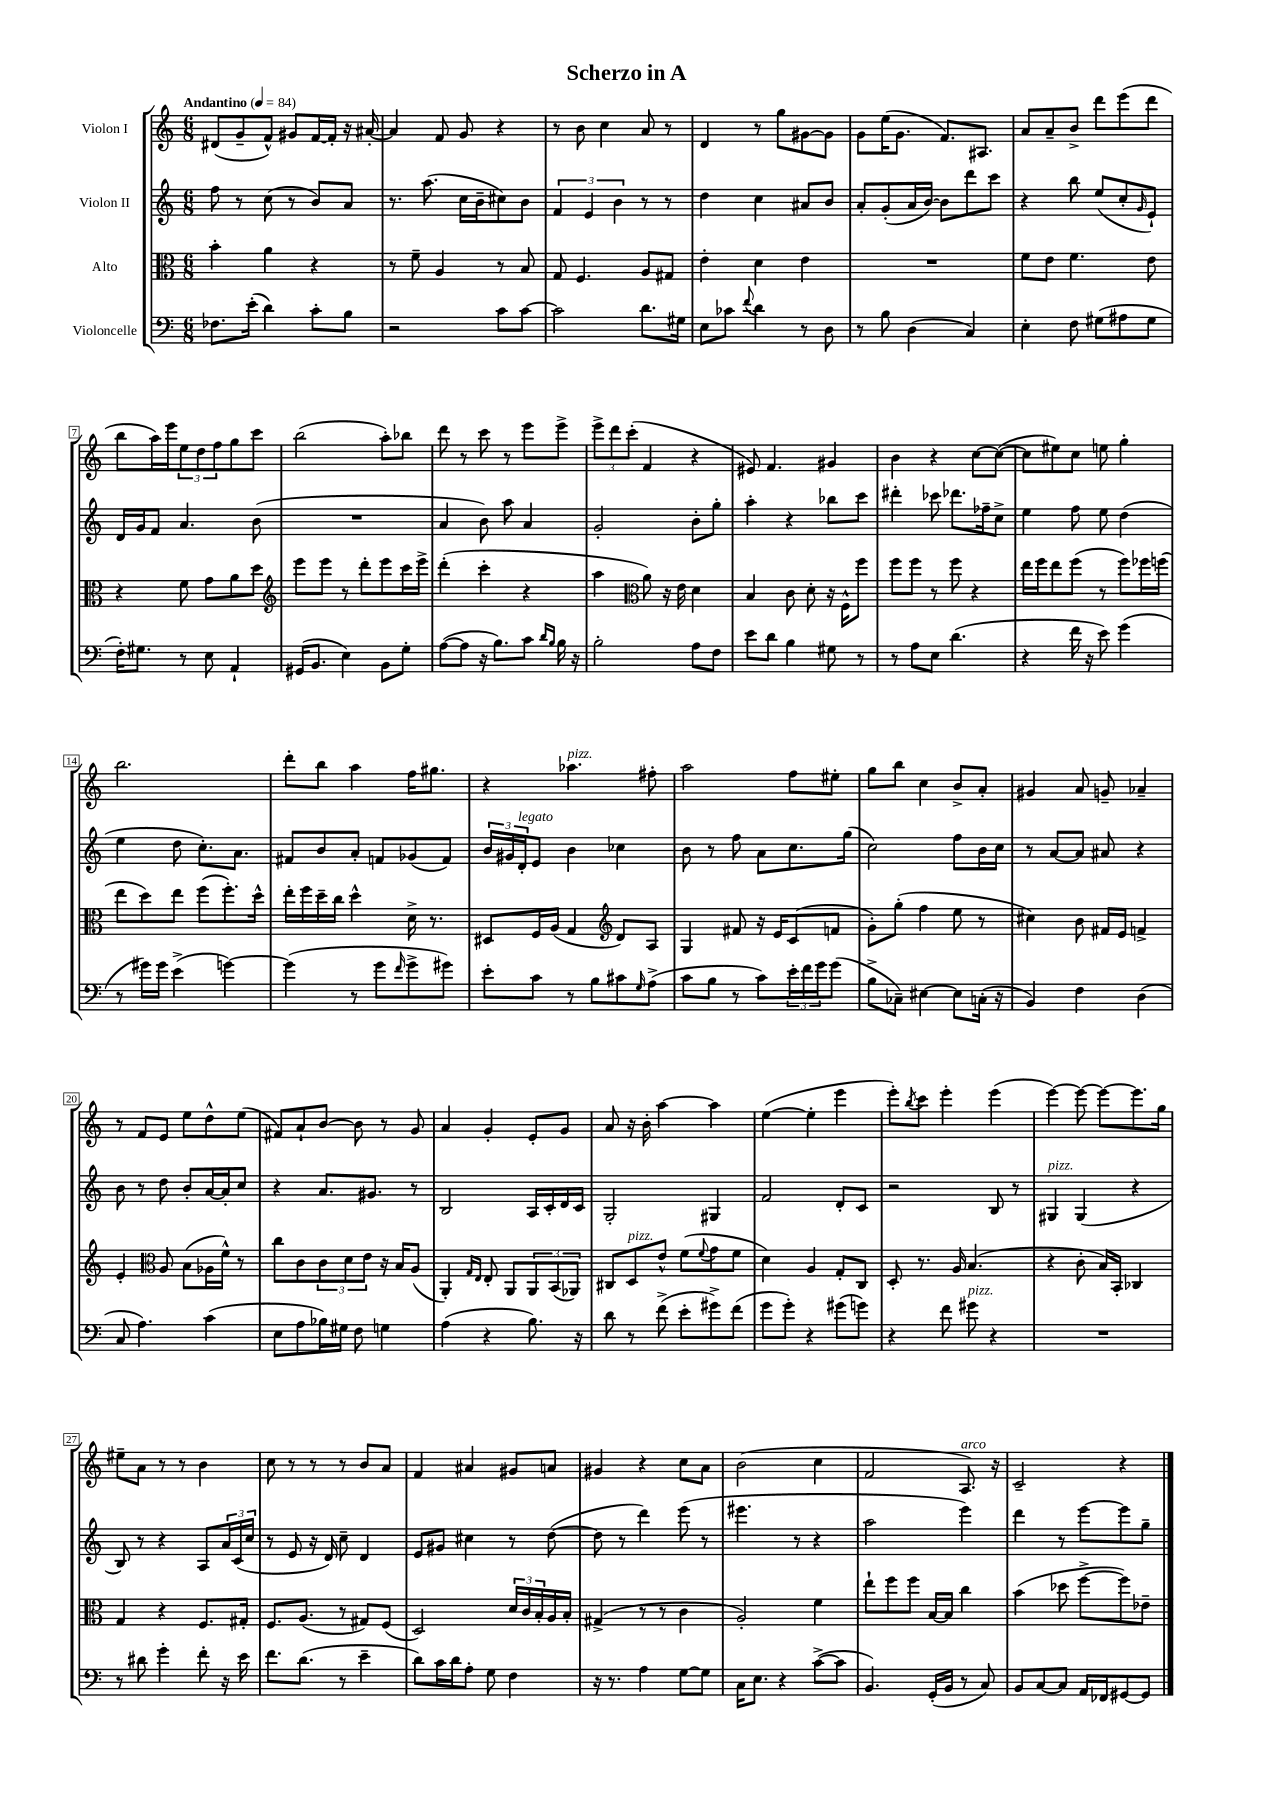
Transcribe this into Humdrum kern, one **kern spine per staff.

**kern	**kern	**kern	**kern
*part4	*part3	*part2	*part1
*staff4	*staff3	*staff2	*staff1
*I"Violoncelle	*I"Alto	*I"Violon II	*I"Violon I
*clefF4	*clefC3	*clefG2	*clefG2
*k[]	*k[]	*k[]	*k[]
*M6/8	*M6/8	*M6/8	*M6/8
*MM84	*MM84	*MM84	*MM84
=1	=1	=1	=1
!	!	!	!LO:TX:a:B:t=Andantino
8.F-X\L	4b'\	8ff\	(8d#X/L
.	.	8r	8g~/
(16e'\Jk	.	.	.
4d\)	4a\	(8cc\	8f^^/J)
.	.	8r	8g#X/L
8c'\L	4r	8b/L)	[16f/L
.	.	.	16f'/JJ]
8B\J	.	8a/J	16r
.	.	.	[16a#X'/
=2	=2	=2	=2
2r	8r	8.r	4a#/]
.	8f~\	.	.
.	.	(8.aa\	.
.	4A/	.	8f/
.	.	16cc\LL	8g/
.	.	16b~\J	.
8c\L	8r	8cc#X\)	4r
[8c\J	8B/	8b\J	.
=3	=3	=3	=3
2c\]	8G/	6f/	8r
.	4.F/	.	8b\
.	.	6e/	.
.	.	.	4cc\
.	.	6b\	.
8.d\L	8A/L	8r	8a/
.	8G#X/J	8r	8r
16G#X\Jk	.	.	.
=4	=4	=4	=4
8E\L	4e'\	4dd\	4d/
8c-X\J	.	.	.
8qqf/	.	.	.
4d\	4d\	4cc\	8r
.	.	.	8gg\L
8r	4e\	8a#X/L	[8g#X\
8D\	.	8b/J	8g#\J]
=5	=5	=5	=5
8r	2.r	8a'/L	8g\L
8B\	.	(8g'/	(16ee\K
.	.	.	8.g\J
(4D\	.	16a/L	.
.	.	[16b/JJ)	.
.	.	8b\L]	8.f/L)
4C/)	.	8ddd\	.
.	.	.	8.A#X/J
.	.	8ccc\J	.
=6	=6	=6	=6
4E'\	8f\L	4r	8a/L
.	8e\J	.	8a~/
8F\	4.f\	8bb\	8b^/J
(8G#X\L	.	(8ee/L	8ddd\L
8A#X\	.	8cc'/	(8eee\
.	.	16qqg/	.
8G#\J	8e\	8e`/J)	8ddd\J
!!LO:LB:g=z
=7	=7	=7	=7
16F'\KL)	4r	16d/LL	8bb\L
8.G#X\J	.	16g/J	.
.	.	8f/J	16aa\L)
.	.	.	16eee\J
8r	8f\	4.a/	12ee\
.	.	.	12dd\
8E\	8g\L	.	.
.	.	.	12ff\
4AA`/	8a\	.	8gg\
.	8dd\J	(8b\	8ccc\J
=8	=8	=8	=8
*	*clefG2	*	*
(16GG#X/KL	8eee\L	2.r	(2bb\
8.BB/J	.	.	.
.	8eee\J	.	.
4E\)	8r	.	.
.	8ddd'\L	.	.
8BB\L	8eee\	.	8aa'\L)
8G'\J	16ccc\L	.	8bb-X\J
.	16eee^\JJ	.	.
=9	=9	=9	=9
([8A\L	(4ddd'\	4a/	8ddd\
8A\J]	.	.	8r
16r	4ccc'\	8b\)	8ccc\
8.B\L)	.	.	.
.	.	8aa\	8r
8c\J	4r	4a/	8eee\L
16qqd/LL	.	.	.
16qqB/JJ	.	.	.
16B\	.	.	8eee^\J
16r	.	.	.
=10	=10	=10	=10
2B'\	4aa\	2g'/	12eee^\L
.	.	.	12ddd\
.	.	.	(12ccc'\J
*	*clefC3	*	*
.	8a\)	.	4f/
.	16r	.	.
.	16e\	.	.
8A\L	4d\	8b'\L	4r
8F\J	.	8gg'\J	.
=11	=11	=11	=11
8e\L	4B/	4aa'\	8e#X/)
8d\J	.	.	4.f/
4B\	8c\	4r	.
.	8d'\	.	.
8G#X\	16r	8bb-X\L	4g#X/
.	16F^^\KL	.	.
8r	8ff\J	8ccc\J	.
=12	=12	=12	=12
8r	8ff\L	4ddd#X'\	4b\
8A\L	8ff\J	.	.
8E\J	8r	8ccc-X\	4r
(4.d\	8ff\	8.ddd-X\L	.
.	4r	.	[8cc\L
.	.	16ff-X~\k	.
.	.	8cc^\J	(8cc\J_
=13	=13	=13	=13
4r	16ee\LL	4ee\	8cc\L]
.	16ff\J	.	.
.	8ee\	.	8ee#X\)
16f\	(8ff\J	8ff\	8cc\J
16r	.	.	.
8e\)	8r	8ee\	8een\
(4g\	8ff\L)	(4dd\	4gg'\
.	16ff-X\L	.	.
.	(16ffn\JJ	.	.
!!LO:LB:g=z
=14	=14	=14	=14
8r	8ee\L	4ee\	2.bb\
16g#X\LL)	8dd\)	.	.
16g#\JJ	.	.	.
(4e^\	8ee\J	8dd\	.
.	(8ff\L	8.cc'\L)	.
[4gn\)	8.ff'\)	.	.
.	.	8.a\J	.
.	16dd^^\Jk	.	.
=15	=15	=15	=15
(4g\]	16ee'\LL	8f#X/L	8ddd'\L
.	16ff\	.	.
.	16dd~\	8b/	8bb\J
.	16cc\JJ	.	.
8r	4dd^^\	8a'/J	4aa\
8g\L	.	8fn/L	.
16qqf/	.	.	.
8g^\	16d^\	(8g-X/	16ff\KL
.	8.r	.	8.gg#X\J
8g#X\J)	.	8f/J)	.
=16	=16	=16	=16
8e'\L	8D#X/L	24b/LL	4r
.	.	24g#X/	.
!	!	!LO:TX:a:i:t=legato	!
.	.	24d'/J	.
8c\J	16F/L	8e/J	.
.	(16A/JJ	.	.
!	!	!	!LO:TX:a:i:t=pizz.
8r	4G/	4b\	4.aa-X\
8B\L	.	.	.
*	*clefG2	*	*
8c#X\	8d/L)	4cc-X\	.
16qqG/	.	.	.
(8A^\J	8A/J	.	8ff#X'\
=17	=17	=17	=17
8c\L	4G/	8b\	2aa\
8B\J	.	8r	.
8r	8f#X/	8ff\	.
8c\L)	16r	8a\L	.
.	16e/KL	.	.
24e'\L	(8c/	8.cc\	8ff\L
24f\	.	.	.
24g\J	.	.	.
(8g\J	8fn/J	.	8ee#X'\J
.	.	(16gg\Jk	.
=18	=18	=18	=18
8B^\L	8g'\L)	2cc\)	8gg\L
8C-X~\J)	(8gg'\J	.	8bb\J
[4E#X\	4ff\	.	4cc\
8E#\L]	8ee\	8ff\L	8b^/L
(16Cn'\Jk	8r	16b\L	8a'/J
16r	.	16cc\JJ	.
=19	=19	=19	=19
4BB/)	4cc#X\)	8r	4g#X/
.	.	[8a/L	.
4F\	8b\	8a/J]	8a/
.	16f#X/LL	8a#X/	8gn~/
.	16e/JJ	.	.
(4D\	4fn^/	4r	4a-X~/
!!LO:LB:g=z
=20	=20	=20	=20
8C/	4e'/	8b\	8r
4.A\)	.	8r	8f/L
*	*clefC3	*	*
.	8A/	8dd\	8e/J
.	(8B\L	8b'/L	8ee\L
(4c\	16A-X\L	[16a/L	8dd^^\
.	16f^^\JJ)	16a'/J]	.
.	8r	8cc/J	(8ee\J
=21	=21	=21	=21
8E\L	8cc\L	4r	8f#X/L)
8A\	8c\	.	8a`/
16B-X\L)	12c\	8.a/L	[8b/J
16G#X\JJ	.	.	.
.	12d\	.	.
8F\	.	.	8b\]
.	12e\J	.	.
.	.	8.g#X/J	.
4Gn\	16r	.	8r
.	16B/KL	.	.
.	(8A/J	8r	8g/
=22	=22	=22	=22
(4A\	4AA'/)	2B/	4a/
.	16qqG/LL	.	.
.	16qqE/JJ	.	.
4r	8E'/	.	4g'/
.	8AA/L	.	.
8.B\)	12AA/	16A/LL	8e'/L
.	.	16c'/	.
.	(12BB/	.	.
.	.	16d/	8g/J
.	12AA-X/J)	.	.
16r	.	16c/JJ	.
=23	=23	=23	=23
8d\	8C#X/L	2G'/	8a/
!	!LO:TX:a:i:t=pizz.	!	!
8r	8D/	.	16r
.	.	.	16b'\
(8f^\	8e^^/J	.	[4aa\
8e'\L	(8f\L	.	.
.	8qqf/	.	.
8g#X^\)	8g\	4G#X/	4aa\]
(8f\J	8f\J	.	.
=24	=24	=24	=24
8g\L	4d\)	2f/	([4ee\
8g'\J)	.	.	.
4r	4A/	.	4ee'\]
(8g#X\L	8G'/L	8d'/L	4eee\
8gn\J)	8C/J	8c/J	.
=25	=25	=25	=25
4r	8D'/	2r	8eee'\L)
.	.	.	8qbb/
.	8.r	.	8ccc\J
8f\	.	.	4eee'\
.	16A/	.	.
!LO:TX:a:i:t=pizz.	!	!	!
8g#X\	(4.B/	.	.
4r	.	8B/	(4eee\
.	.	8r	.
=26	=26	=26	=26
!	!	!LO:TX:a:i:t=pizz.	!
2.r	4r	4G#X/	[4eee\)
.	8c'\	(4G#/	8eee\_
.	16B/LL)	.	8eee\L_
.	16BB'/JJ	.	.
.	4C-X/	4r	8.eee\]
.	.	.	16gg\Jk
!!LO:LB:g=z
=27	=27	=27	=27
8r	4G/	8B/)	8ee#X~\L
8d#X\	.	8r	8a\J
4g'\	4r	4r	8r
.	.	.	8r
8f'\	8.F/L	8A/L	4b\
16r	.	24a/L	.
.	.	(24c/	.
16e\	16G#X'/Jk	.	.
.	.	24cc/JJ	.
=28	=28	=28	=28
8.f\L	8.F/L	8r	8cc\
.	.	8e/	8r
(8.d\J	(8.A/J	.	.
.	.	16r	8r
.	.	16d/)	.
8r	8r	8cc~\	8r
4e~\	8G#X/L)	4d/	8b/L
.	(8F/J	.	8a/J
=29	=29	=29	=29
8d\L)	2D/)	8e/L	4f/
16c\L	.	8g#X/J	.
16d\J	.	.	.
8A'\J	.	4cc#X\	4a#X/
8G\	.	.	.
4F\	24d/LL	8r	8g#X/L
.	24c/	.	.
.	24B'/	.	.
.	16A/	([8dd\	8an/J
.	16B'/JJ	.	.
=30	=30	=30	=30
16r	(4G#X^/	8dd\]	4g#X/
8.r	.	.	.
.	.	8r	.
4A\	8r	4ddd\)	4r
.	8r	.	.
[8G\L	4c\	(8eee\	8cc\L
8G\J]	.	8r	8a\J
=31	=31	=31	=31
16C\KL	2A'/)	4.eee#X\	(2b\
8.E\J	.	.	.
4r	.	.	.
.	.	8r	.
([8c^\L	4f\	4r	4cc\
8c\J]	.	.	.
=32	=32	=32	=32
4.BB/)	8ee`\L	2aa\	2f/
.	8ff\	.	.
.	8ff\J	.	.
(16GG'/LL	[16B/LL	.	.
16BB/JJ	16B/JJ]	.	.
!	!	!	!LO:TX:a:i:t=arco
8r	4cc\	4eee\)	8.A/)
8C/)	.	.	.
.	.	.	16r
=33	=33	=33	=33
8BB/L	(4b\	4ddd\	2c~/
[8C/	.	.	.
8C/J]	8dd-X\	8r	.
16AA/LL	[8ff^\L	[8eee\L	.
16FF-X/J	.	.	.
[8GG#X/	8ff\])	8eee\]	4r
8GG#/J]	8e-X~\J	8gg~\J	.
==	==	==	==
*-	*-	*-	*-
